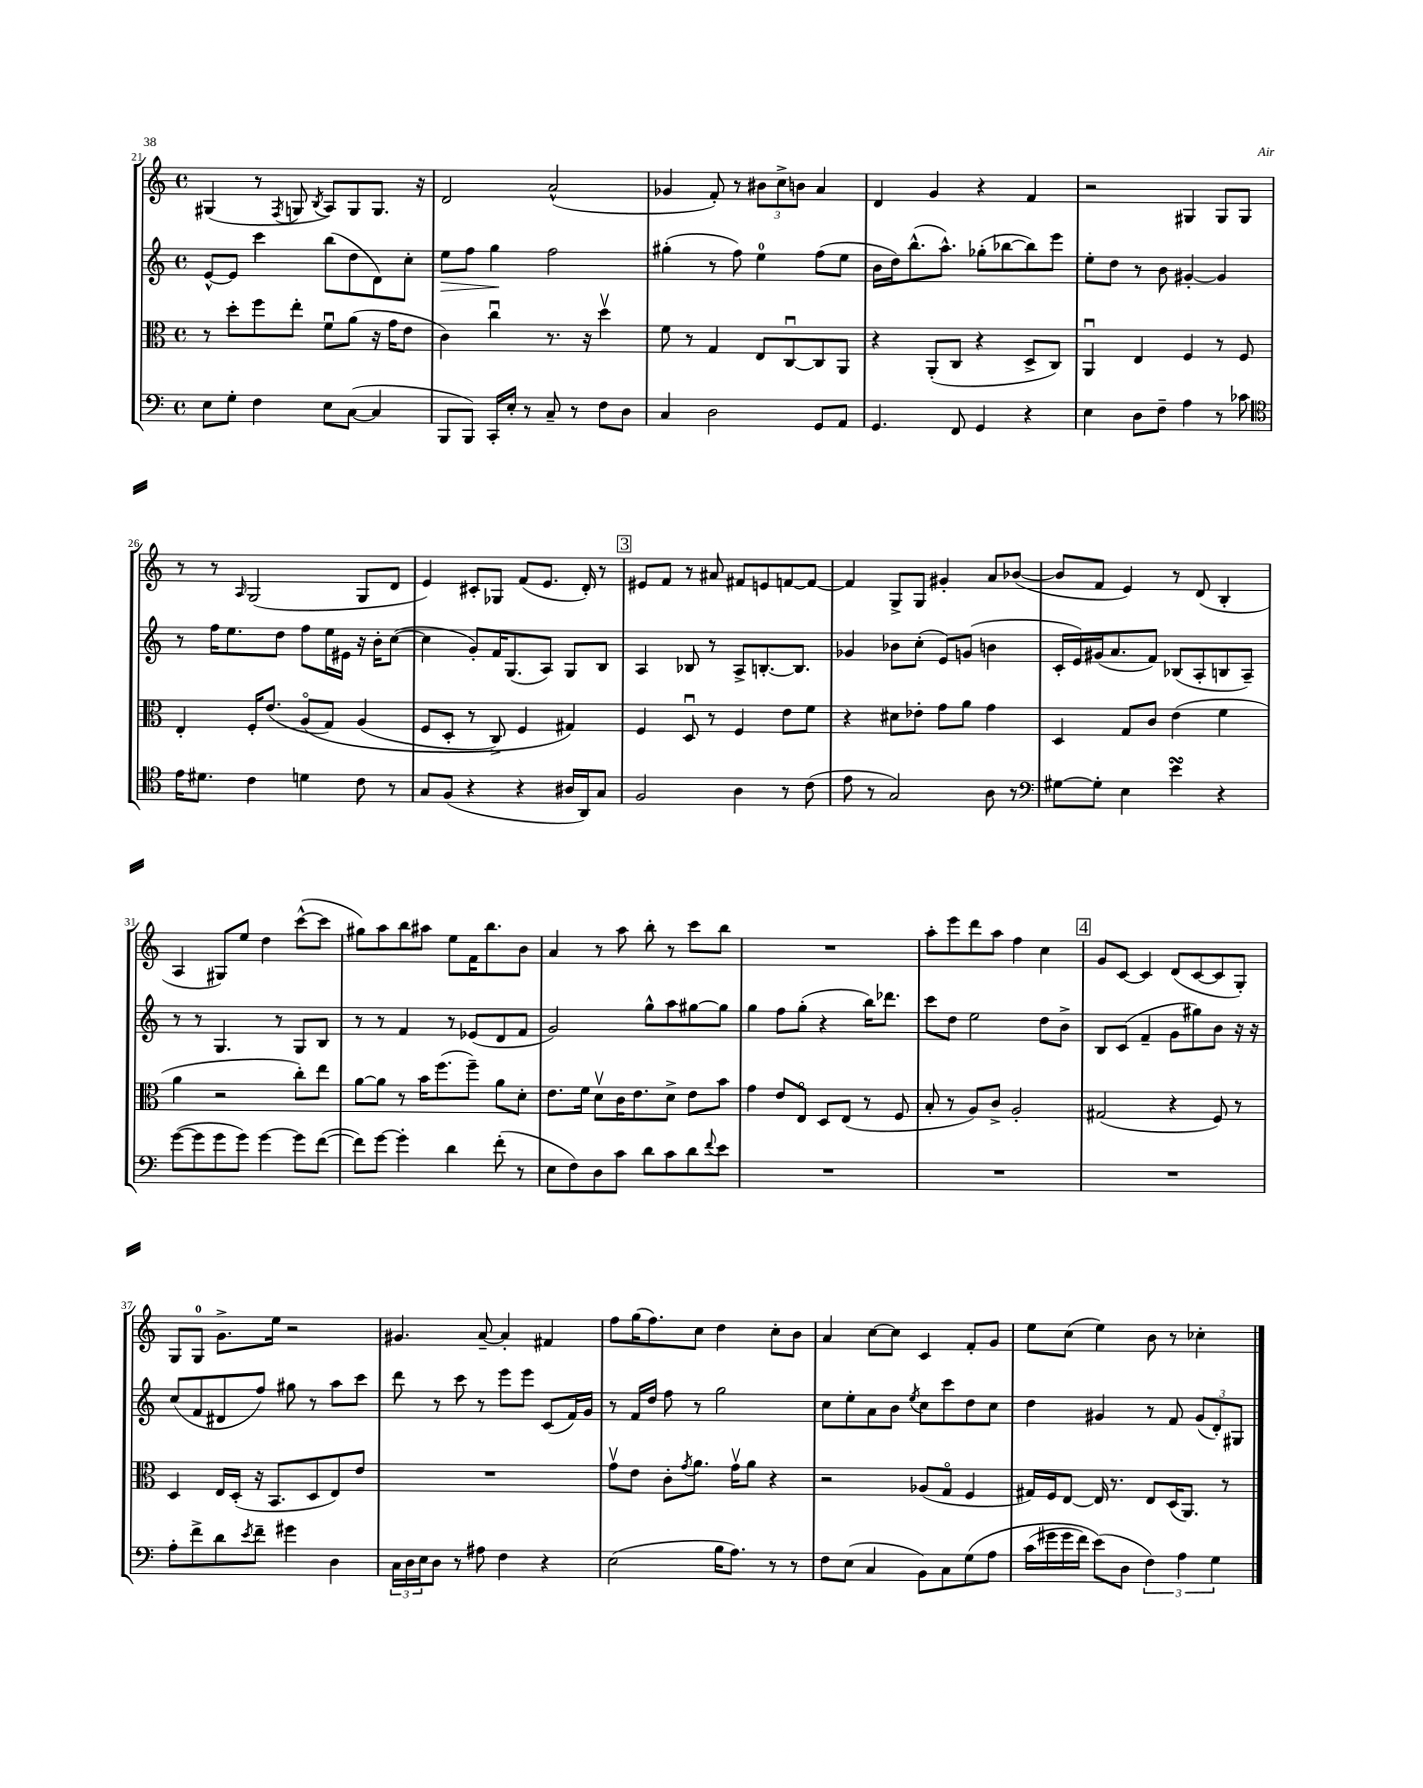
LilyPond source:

<<
\new StaffGroup <<
\new Staff = "s0" {
    \clef treble \key c \major \defaultTimeSignature \time 4/4
    gis4( r8 \acciaccatura { f8 } g8 \acciaccatura { b8 } a8) g8 g8. r16 |
    d'2 a'2-^( |
    ges'4 f'8-.) r8 \tuplet 3/2 { bis'8 c''8-> b'8 } a'4 |
    d'4 g'4 r4 f'4 |
    r2 gis4 gis8 gis8 |
    r8 r8 \grace { a16 } g2( g8 d'8 |
    e'4) cis'8-. ges8 f'8( e'8. d'16-.) r8 |
    \mark \markup { \box "3" } eis'8 f'8 r8 ais'8 fis'8 e'8 f'8~ f'8~ |
    f'4 g8-> g8 gis'4-. a'8 bes'8~( |
    bes'8 f'8 e'4) r8 d'8( b4-. |
    a4 gis8) e''8 d''4 c'''8~-^( c'''8 |
    gis''8) a''8 b''8 ais''8 e''8 f'16 b''8. b'8 |
    a'4 r8 a''8 b''8-. r8 c'''8 b''8 |
    R1 |
    a''8-. e'''8 d'''8 a''8 f''4 c''4 |
    \mark \markup { \box "4" } g'8 c'8~ c'4 d'8( c'8~ c'8 g8-.) |
    g8 g8-0 g'8.-> e''16 r2 |
    gis'4. a'8~-- a'4-. fis'4 |
    f''8 g''16( f''8.) c''8 d''4 c''8-. b'8 |
    a'4 c''8~ c''8 c'4 f'8-. g'8 |
    e''8 c''8( e''4) b'8 r8 ces''4-. \bar "|." |
}
\new Staff = "s1" {
    \clef treble \key c \major \defaultTimeSignature \time 4/4
    e'8~-^ e'8 c'''4 b''8( d''8 d'8) c''8-. |
    e''8\> f''8 g''4\! f''2 |
    gis''4-.( r8 f''8) e''4-0 f''8( e''8 |
    b'16 d''16) b''8.-^( a''8.-^) ges''8-.( bes''8~ bes''8) e'''8 |
    e''8-. d''8 r8 b'8 gis'4~-. gis'4 |
    r8 f''16 e''8. d''8 f''8 e''16 eis'16 r16 b'16-. c''8~( |
    c''4 g'8-.) f'16 g8.( a8) g8 b8 |
    \mark \markup { \box "3" } a4 bes8 r8 a8-> b8.~-. b8. |
    ges'4 bes'8 c''8-.( e'8) g'8( b'4 |
    c'16-. e'16) gis'16( a'8. f'8) bes8( a8-. b8 a8--) |
    r8 r8 g4. r8 g8 b8 |
    r8 r8 f'4 r8 ees'8( d'8 f'8 |
    g'2) g''8-^ a''8 gis''8~ gis''8 |
    g''4 f''8 g''8-.( r4 b''16) des'''8. |
    c'''8 d''8 e''2 d''8 b'8-> |
    \mark \markup { \box "4" } b8 c'8( f'4-- g'8 gis''8) b'8 r16 r16 |
    c''8( f'8 dis'8 f''8) gis''8 r8 a''8 c'''8 |
    d'''8 r8 c'''8 r8 e'''8 e'''8 c'8( f'16) g'16 |
    r8 f'16 d''16 f''8 r8 g''2 |
    c''8 e''8-. a'8 b'8 \acciaccatura { e''8 } c''8 c'''8 d''8 c''8 |
    d''4 gis'4 r8 f'8 \tuplet 3/2 { gis'8( d'8-.) gis8 } \bar "|." |
}
\new Staff = "s2" {
    \clef alto \key c \major \defaultTimeSignature \time 4/4
    r8 d''8-. f''8 e''8-. f'8\downbow a'8( r16 g'16 e'8 |
    c'4) c''4\downbow r8. r16 d''4\upbow |
    f'8 r8 g4 e8 c8~\downbow c8 a,8 |
    r4 a,8-.( c8 r4 d8-> c8) |
    a,4\downbow e4 f4 r8 f8 |
    e4-. f16-. e'8.( a8\flageolet\( g8) a4( |
    f8 d8-. r8 c8->) f4 gis4\) |
    \mark \markup { \box "3" } f4 d8\downbow r8 f4 e'8 f'8 |
    r4 dis'8 ees'8-. g'8 a'8 g'4 |
    d4 g8 c'8 e'4( f'4 |
    a'4 r2 c''8-.) e''8 |
    a'8~ a'8 r8 b'16 f''8.( f''8--) a'8 d'8-. |
    e'8. f'16 d'8\upbow c'16 e'8. d'8-> e'8 b'8 |
    g'4 e'8 e8\flageolet d8 e8( r8 f8 |
    b8-. r8 a8) c'8-> a2-. |
    \mark \markup { \box "4" } gis2( r4 f8) r8 |
    d4 e16 d16-.( r16 b,8. d8 e8) e'8 |
    R1 |
    g'8\upbow e'8 c'8-. \acciaccatura { g'8 } a'8. g'16\upbow a'8 r4 |
    r2 aes8( g8\flageolet f4 |
    gis16) f16 e8~ e16 r8. e8 d16( a,8.) r8 \bar "|." |
}
\new Staff = "s3" {
    \clef bass \key c \major \defaultTimeSignature \time 4/4
    e8 g8-. f4 e8 c8~( c4 |
    b,,8 b,,8) c,16-. e16-. r8 c8-- r8 f8 d8 |
    c4 d2 g,8 a,8 |
    g,4. f,8 g,4 r4 |
    e4 d8 f8-- a4 r8 ces'8 |
    \clef tenor e'16 dis'8. c'4 d'4 c'8 r8 |
    g8 f8( r4 r4 ais16 a,16) g8 |
    \mark \markup { \box "3" } f2 a4 r8 c'8( |
    e'8 r8 g2) a8 r8 |
    \clef bass gis8~ gis8-. e4 e'4\turn r4 |
    g'8~( g'8 g'8 g'8) g'4~ g'8 f'8~( |
    f'8) g'8~ g'4-. d'4 f'8-.( r8 |
    e8 f8) d8 c'8 d'8 c'8 d'8 \appoggiatura { f'8 } e'8 |
    R1 |
    R1 |
    \mark \markup { \box "4" } R1 |
    a8-. f'8-> d'8 \acciaccatura { e'8 } f'8-- gis'4 d4 |
    \tuplet 3/2 { c16 d16 e16 } d8 r8 ais8 f4 r4 |
    e2( b16 a8.) r8 r8 |
    f8 e8( c4 b,8) c8 g8\( a8 |
    c'16( gis'16 gis'16 f'16) e'8(\) d8 \tuplet 3/2 { f4) a4 g4 } \bar "|." |
}
>>
>>
\layout { \context { \Score currentBarNumber = #21 } }
